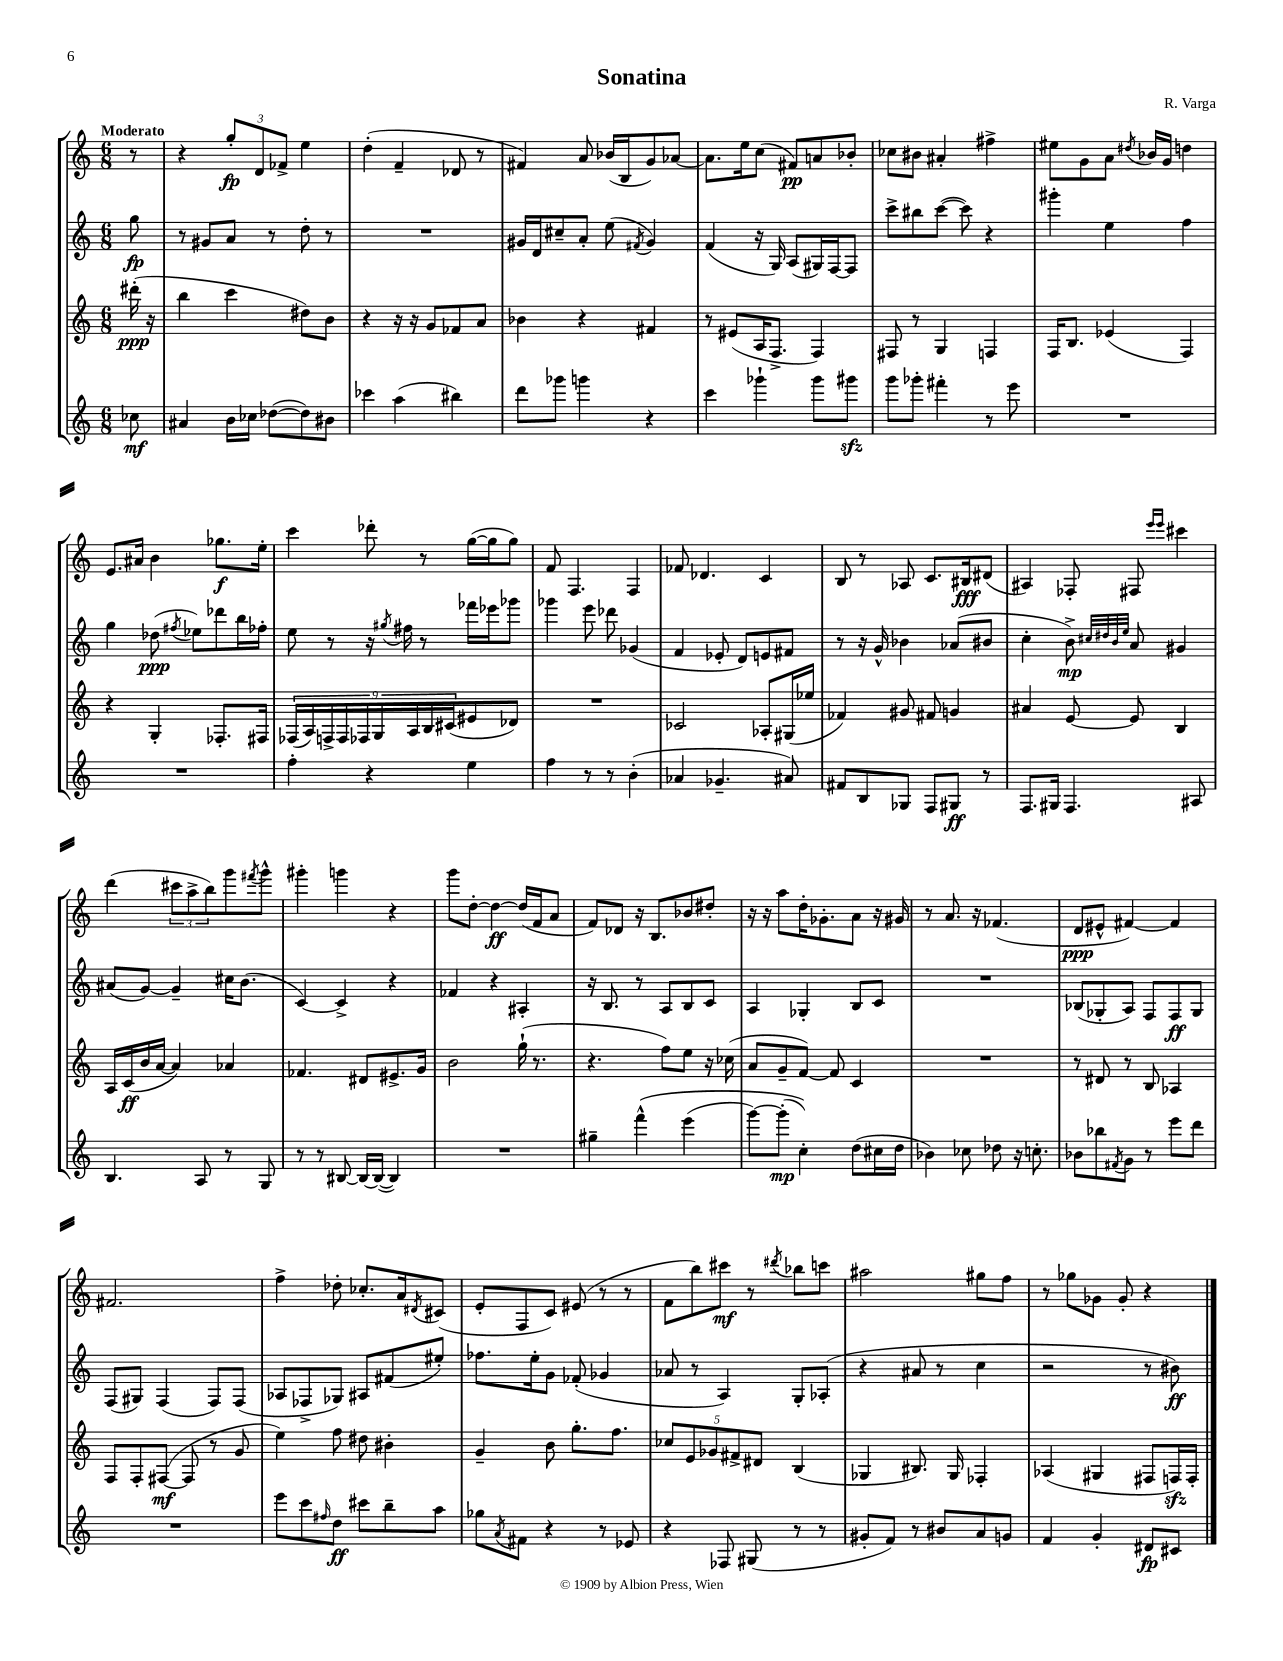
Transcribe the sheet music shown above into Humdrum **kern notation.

**kern	**dynam	**kern	**dynam	**kern	**dynam	**kern	**dynam
*part4	*part4	*part3	*part3	*part2	*part2	*part1	*part1
*staff4	*staff4	*staff3	*staff3	*staff2	*staff2	*staff1	*staff1
*clefG2	*	*clefG2	*	*clefG2	*	*clefG2	*
*k[]	*	*k[]	*	*k[]	*	*k[]	*
*M6/8	*	*M6/8	*	*M6/8	*	*M6/8	*
=	=	=	=	=	=	=	=
!	!	!	!	!	!	!LO:TX:a:B:t=Moderato	!
8cc-X\	mf	(16ddd#X'\	ppp	8gg\	fp	8r	.
.	.	16r	.	.	.	.	.
=1	=1	=1	=1	=1	=1	=1	=1
4a#X/	.	4bb\	.	8r	.	4r	.
.	.	.	.	8g#X/L	.	.	.
16b\LL	.	4ccc\	.	8a/J	.	12gg'/L	fp
16cc-X\JJ	.	.	.	.	.	.	.
.	.	.	.	.	.	12d/	.
([8dd-X\L	.	.	.	8r	.	.	.
.	.	.	.	.	.	12f-X^/J	.
8dd-\])	.	8dd#X\L)	.	8dd'\	.	4ee\	.
8b#X\J	.	8b\J	.	8r	.	.	.
=2	=2	=2	=2	=2	=2	=2	=2
4ccc-X\	.	4r	.	2.r	.	(4dd'\	.
(4aa\	.	16r	.	.	.	4f~/	.
.	.	16r	.	.	.	.	.
.	.	8g/L	.	.	.	.	.
4bb#X\)	.	8f-X/	.	.	.	8d-X/	.
.	.	8a/J	.	.	.	8r	.
=3	=3	=3	=3	=3	=3	=3	=3
8ddd\L	.	4b-X\	.	16g#X/LL	.	4f#X/)	.
.	.	.	.	16d/J	.	.	.
8ggg-X\J	.	.	.	8cc#X~/	.	.	.
4gggn\	.	4r	.	8a'/J	.	8a/	.
.	.	.	.	(8ee\	.	(16b-X/LL	.
.	.	.	.	.	.	16B/J	.
.	.	.	.	8qf#X/	.	.	.
4r	.	4f#X/	.	4g#/)	.	8g/)	.
.	.	.	.	.	.	[8a-X/J	.
=4	=4	=4	=4	=4	=4	=4	=4
4ccc\	.	8r	.	(4f/	.	8.a-\L]	.
.	.	(8e#X/L	.	.	.	.	.
.	.	.	.	.	.	16ee\k	.
4ggg-X`\	.	16A/K	.	16r	.	(8cc\J	.
.	.	8.F^/J	.	16G/)	.	.	.
.	.	.	.	(8A/L	.	8f#X/L)	pp
8ggg-\L	.	4F/)	.	16G#X/L)	.	8an/	.
.	.	.	.	[16F/J	.	.	.
8ggg#Xzz\J	.	.	.	8F/J]	.	8b-X'/J	.
=5	=5	=5	=5	=5	=5	=5	=5
8ggg\L	.	8F#X/	.	8ccc^\L	.	8cc-X\L	.
8ggg-X'\J	.	8r	.	8bb#X\	.	8b#X\J	.
4fff#X'\	.	4G/	.	([8ccc\J	.	4a#X'/	.
.	.	.	.	8ccc\])	.	.	.
8r	.	4Fn/	.	4r	.	4ff#X^\	.
8eee\	.	.	.	.	.	.	.
=6	=6	=6	=6	=6	=6	=6	=6
2.r	.	16F/KL	.	4ggg#X'\	.	8ee#X\L	.
.	.	8.B/J	.	.	.	.	.
.	.	.	.	.	.	8g\	.
.	.	(4e-X/	.	4ee\	.	8a\J	.
.	.	.	.	.	.	8qdd#X/	.
.	.	.	.	.	.	16b-X/LL	.
.	.	.	.	.	.	16g/JJ	.
.	.	4F/)	.	4ff\	.	4ddn\	.
!!LO:LB:g=z
=7	=7	=7	=7	=7	=7	=7	=7
2.r	.	4r	.	4gg\	.	8.e/L	.
.	.	.	.	.	.	16a#X/Jk	.
.	.	4G'/	.	(8dd-X\	ppp	4b\	.
.	.	.	.	8qff#X/	.	.	.
.	.	.	.	8ee-X\L)	.	.	.
.	.	8.F-X'/L	.	8ddd-X\	.	8.gg-X\L	f
.	.	.	.	16bb\L	.	.	.
.	.	16F#X/Jk	.	16ff-X'\JJ	.	16ee'\Jk	.
=8	=8	=8	=8	=8	=8	=8	=8
4ff'\	.	(18F-X/LL	.	8ee\	.	4ccc\	.
.	.	18A/)	.	.	.	.	.
.	.	18Fn^/	.	.	.	.	.
.	.	.	.	8r	.	.	.
.	.	18F/	.	.	.	.	.
.	.	18F-X/	.	.	.	.	.
4r	.	.	.	16r	.	8ddd-X'\	.
.	.	18G/	.	.	.	.	.
.	.	.	.	8qgg#X/	.	.	.
.	.	.	.	16ff#X\	.	.	.
.	.	18A/	.	.	.	.	.
.	.	.	.	8r	.	8r	.
.	.	18B/	.	.	.	.	.
.	.	(18c#X/J	.	.	.	.	.
4ee\	.	8e#X/	.	16fff-X\LL	.	([16gg\LL	.
.	.	.	.	16eee-X\J	.	16gg\J]	.
.	.	8d-X/J)	.	8ggg-X\J	.	8gg\J)	.
=9	=9	=9	=9	=9	=9	=9	=9
4ff\	.	2.r	.	4ggg-X\	.	8f/	.
.	.	.	.	.	.	4.F/	.
8r	.	.	.	8eee\	.	.	.
8r	.	.	.	8ddd-X\	.	.	.
(4b'\	.	.	.	(4g-X/	.	4F/	.
=10	=10	=10	=10	=10	=10	=10	=10
4a-X/	.	2c-X/	.	4f/	.	8f-X/	.
.	.	.	.	.	.	4.d-X/	.
4.g-X~/	.	.	.	8e-X'/	.	.	.
.	.	.	.	8d/L)	.	.	.
.	.	8A-X'/L	.	8en/	.	4c/	.
8a#X/)	.	(16G#X/L	.	8f#X/J	.	.	.
.	.	16ee-X/JJ	.	.	.	.	.
=11	=11	=11	=11	=11	=11	=11	=11
8f#X/L	.	4f-X/)	.	8r	.	8B/	.
8B/	.	.	.	16r	.	8r	.
.	.	.	.	16g^^/	.	.	.
8G-X/J	.	8g#X/	.	4b-X\	.	8A-X/	.
8F/L	.	8f#X/	.	.	.	8.c/L	.
8G#X/J	ff	4gn/	.	(8a-X/L	.	.	.
.	.	.	.	.	.	16B#X/k	fff
8r	.	.	.	8b#X/J	.	(8d#X/J	.
=12	=12	=12	=12	=12	=12	=12	=12
8.F/L	.	4a#X/	.	4cc'\	.	4A#X/)	.
16G#X/Jk	.	.	.	.	.	.	.
4.F/	.	[8e/	.	8b^\)	mp	8F-X'/	.
.	.	.	.	32qqcc#X/LLL	.	.	.
.	.	.	.	32qqdd#X/	.	.	.
.	.	.	.	32qqb/	.	.	.
.	.	.	.	32qqee/JJJ	.	.	.
.	.	8e/]	.	8a/	.	8F#X/	.
.	.	.	.	.	.	16qqeee/LL	.
.	.	.	.	.	.	16qqeee/JJ	.
.	.	4B/	.	4g#X/	.	4ccc#X\	.
8A#X/	.	.	.	.	.	.	.
!!LO:LB:g=z
=13	=13	=13	=13	=13	=13	=13	=13
4.B/	.	16A/LL	.	(8a#X/L	.	(4ddd\	.
.	.	(16c/	ff	.	.	.	.
.	.	16b/	.	[8g/J)	.	.	.
.	.	[16a/JJ	.	.	.	.	.
.	.	4a/])	.	4g~/]	.	12ccc#X\L	.
.	.	.	.	.	.	12aa^\	.
8A/	.	.	.	.	.	.	.
.	.	.	.	.	.	12bb\)	.
8r	.	4a-X/	.	16cc#X\KL	.	8ggg\	.
.	.	.	.	(8.b\J	.	.	.
.	.	.	.	.	.	8qfff#X/	.
8G/	.	.	.	.	.	8ggg^^\J	.
=14	=14	=14	=14	=14	=14	=14	=14
8r	.	4.f-X/	.	[4c/)	.	4ggg#X'\	.
8r	.	.	.	.	.	.	.
[8B#X/	.	.	.	4c^/]	.	4gggn\	.
16B#/LL_	.	8d#X/L	.	.	.	.	.
(16B#/JJ_	.	.	.	.	.	.	.
4B#/])	.	8.e#X^/	.	4r	.	4r	.
.	.	16g/Jk	.	.	.	.	.
=15	=15	=15	=15	=15	=15	=15	=15
2.r	.	2b\	.	4f-X/	.	8ggg\L	.
.	.	.	.	.	.	[8dd'\J	.
.	.	.	.	4r	.	4dd\_	ff
.	.	(16gg`\	.	4A#X'/	.	(16dd/LL]	.
.	.	8.r	.	.	.	16f/J	.
.	.	.	.	.	.	8a/J	.
=16	=16	=16	=16	=16	=16	=16	=16
4gg#X~\	.	4.r	.	16r	.	8f/L)	.
.	.	.	.	8.B/	.	.	.
.	.	.	.	.	.	8d-X/J	.
(4fff^^\	.	.	.	8r	.	16r	.
.	.	.	.	.	.	8.B/L	.
.	.	8ff\L)	.	8A/L	.	.	.
(4eee\	.	8ee\J	.	8B/	.	8b-X/	.
.	.	16r	.	8c/J	.	8dd#X'/J	.
.	.	(16cc-X\	.	.	.	.	.
=17	=17	=17	=17	=17	=17	=17	=17
[8ggg\L)	.	8a/L	.	4A/	.	16r	.
.	.	.	.	.	.	16r	.
(8ggg'\J]	mp	8g~/	.	.	.	8aa\L	.
4cc'\))	.	[8f/J)	.	4G-X'/	.	16dd'\K	.
.	.	.	.	.	.	8.g-X'\	.
.	.	8f/]	.	.	.	.	.
(8dd\L	.	4c/	.	8B/L	.	8a\J	.
16cc#X\L	.	.	.	8c/J	.	16r	.
16dd\JJ	.	.	.	.	.	16g#X/	.
=18	=18	=18	=18	=18	=18	=18	=18
4b-X\)	.	2.r	.	2.r	.	8r	.
.	.	.	.	.	.	8.a/	.
8cc-X\	.	.	.	.	.	.	.
.	.	.	.	.	.	16r	.
8dd-X\	.	.	.	.	.	(4.f-X/	.
16r	.	.	.	.	.	.	.
8.ccn'\	.	.	.	.	.	.	.
=19	=19	=19	=19	=19	=19	=19	=19
8b-X\L	.	8r	.	(8B-X/L	.	8d/L	ppp
8bb-X\	.	8d#X/	.	8G-X'/	.	8e#X^^/J	.
8qf#X/	.	.	.	.	.	.	.
8g\J	.	8r	.	8A/J)	.	[4f#X/)	.
8r	.	8B/	.	8F/L	.	.	.
8eee\L	.	4A-X/	.	8F/	ff	4f#/]	.
8ddd\J	.	.	.	8G-/J	.	.	.
!!LO:LB:g=z
=20	=20	=20	=20	=20	=20	=20	=20
2.r	.	8F/L	.	(8F/L	.	2.f#X/	.
.	.	8F'/	.	8G#X/J)	.	.	.
.	.	([8F#X/J	mf	(4F/	.	.	.
.	.	8F#/]	.	.	.	.	.
.	.	8r	.	8F/L)	.	.	.
.	.	8g/	.	(8F/J	.	.	.
=21	=21	=21	=21	=21	=21	=21	=21
8eee\L	.	4ee\)	.	8A-X/L	.	4ff^\	.
8ccc\	.	.	.	8F-X^/	.	.	.
16qqff#X/	.	.	.	.	.	.	.
8dd\J	ff	8ff\	.	8G-X/J)	.	8dd-X'\	.
8ccc#X\L	.	8dd#X\	.	8A#X/L	.	8.cc-X'/L	.
8bb~\	.	4b#X'\	.	(8f#X/	.	.	.
.	.	.	.	.	.	16a/k	.
.	.	.	.	.	.	8qd#X/	.
8aa\J	.	.	.	8ee#X'/J)	.	(8c#X/J	.
=22	=22	=22	=22	=22	=22	=22	=22
8gg-X\L	.	4g~/	.	8.ff-X\L	.	8e'/L	.
8qa/	.	.	.	.	.	.	.
8f#X\J	.	.	.	.	.	8F/	.
.	.	.	.	16ee'\k	.	.	.
4r	.	8b\	.	8g\J	.	8c/J)	.
.	.	8.gg'\L	.	(8f-X'/	.	(8e#X/	.
8r	.	.	.	4g-X/	.	8r	.
.	.	8.ff\J	.	.	.	.	.
8e-X/	.	.	.	.	.	8r	.
=23	=23	=23	=23	=23	=23	=23	=23
4r	.	10cc-X/L	.	8a-X/	.	8f\L	.
.	.	10e/	.	.	.	.	.
.	.	.	.	8r	.	8bb\)	.
.	.	10g-X/	.	.	.	.	.
8F-X/	.	.	.	4A/)	.	8ccc#X\J	mf
.	.	10f#X^/	.	.	.	.	.
(8G#X/	.	.	.	.	.	8r	.
.	.	10d#X/J	.	.	.	.	.
.	.	.	.	.	.	8qddd#X/	.
8r	.	(4B/	.	8G'/L	.	8bb-X\L	.
8r	.	.	.	(8A-X'/J	.	8cccn\J	.
=24	=24	=24	=24	=24	=24	=24	=24
8g#X'/L	.	4G-X/	.	4r	.	2aa#X\	.
8f/J)	.	.	.	.	.	.	.
8r	.	8.B#X/)	.	8a#X/	.	.	.
8b#X/L	.	.	.	8r	.	.	.
.	.	16G-/	.	.	.	.	.
8a/	.	4F-X'/	.	4cc\	.	8gg#X\L	.
8gn/J	.	.	.	.	.	8ff\J	.
=25	=25	=25	=25	=25	=25	=25	=25
4f/	.	(4A-X/	.	2r	.	8r	.
.	.	.	.	.	.	8gg-X\L	.
4g'/	.	4G#X/	.	.	.	8g-X\J	.
.	.	.	.	.	.	8g-'/	.
8d#X/L	fp	8F#X/L	.	8r	.	4r	.
8c#X/J	.	16Fnzz/L)	.	8b#X\)	ff	.	.
.	.	16F'/JJ	.	.	.	.	.
==	==	==	==	==	==	==	==
*-	*-	*-	*-	*-	*-	*-	*-
